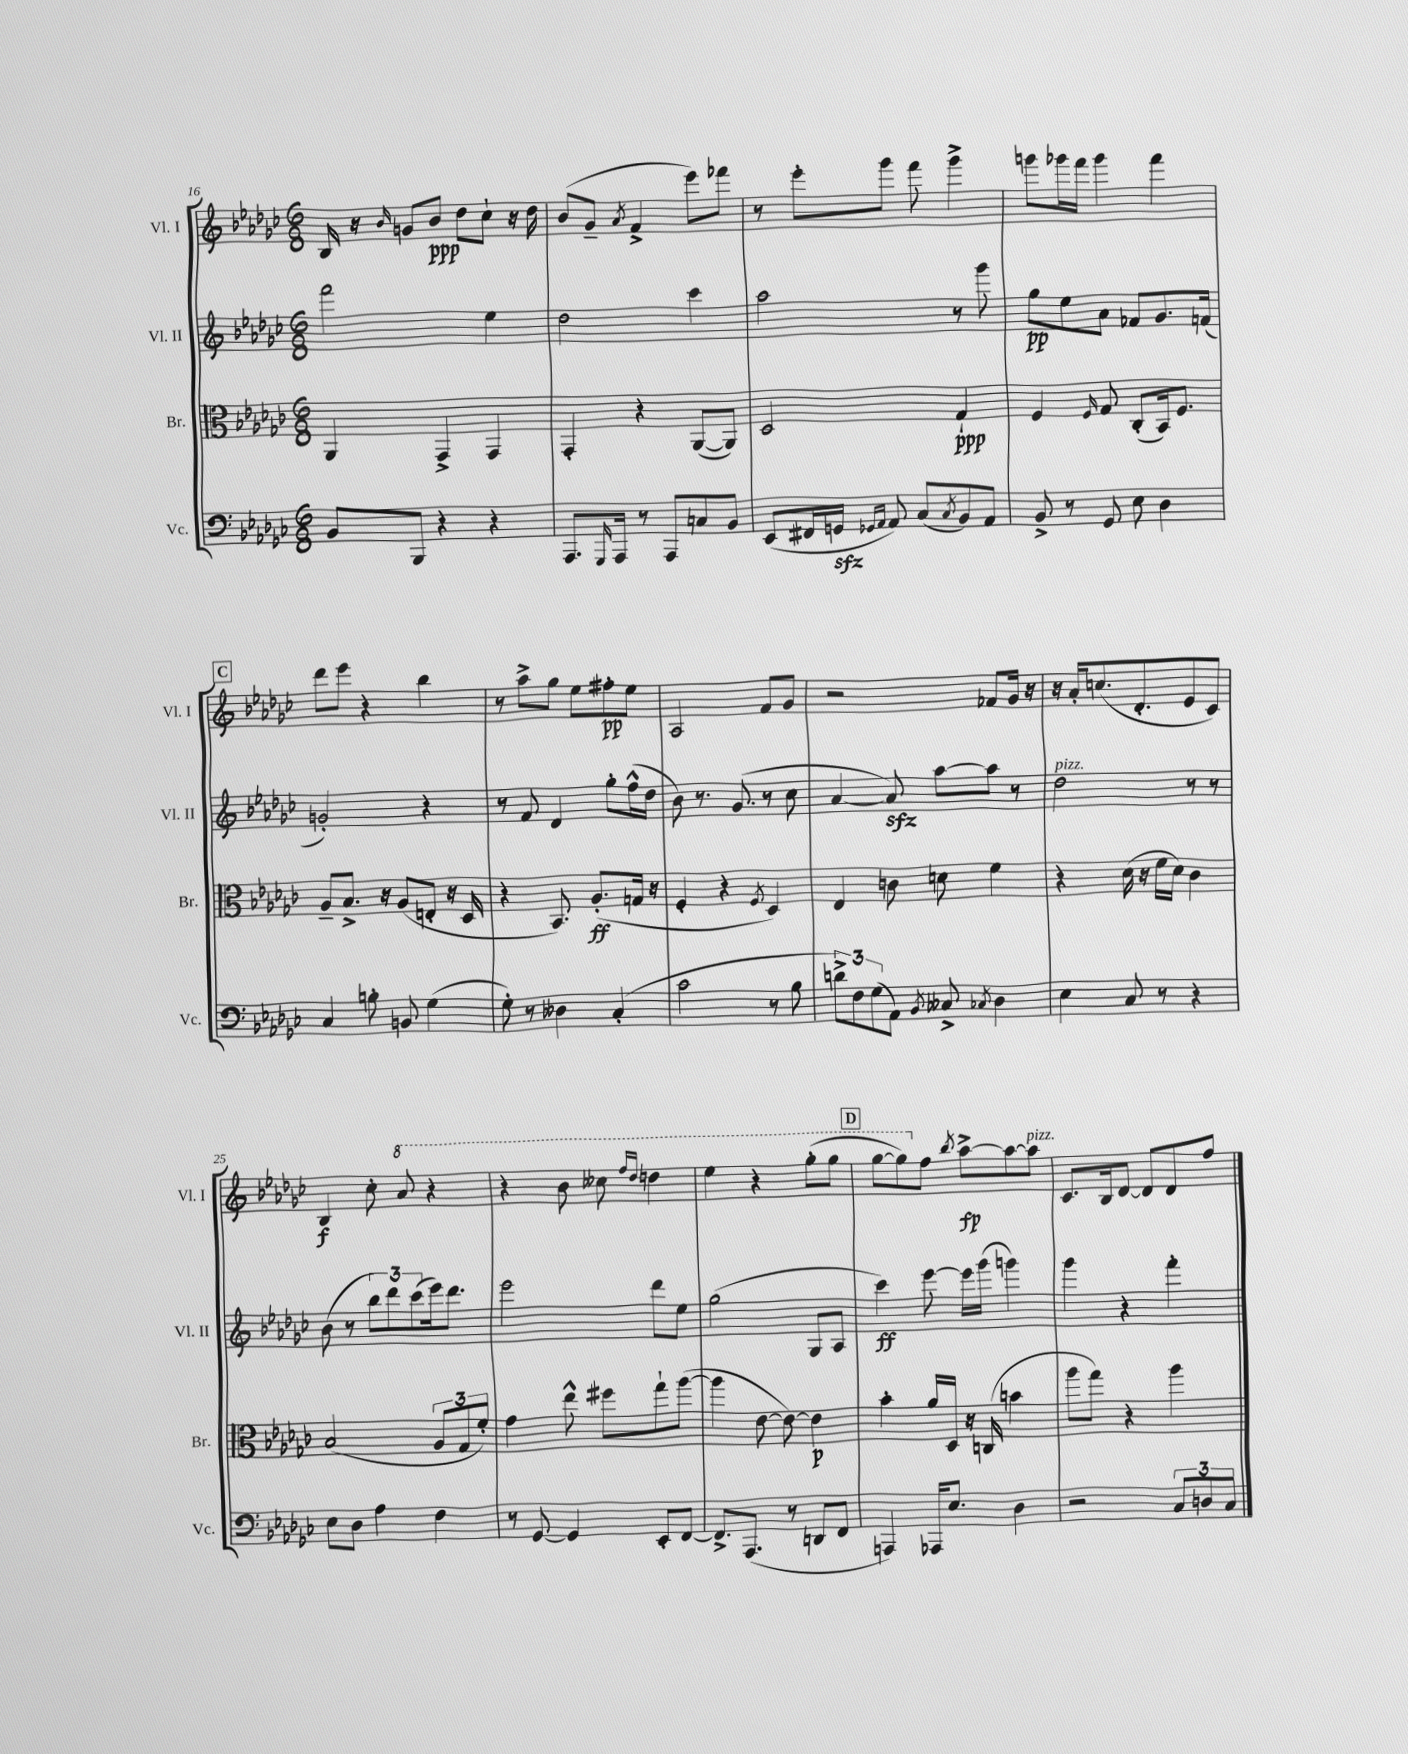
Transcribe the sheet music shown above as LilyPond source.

<<
\new StaffGroup <<
\new Staff = "s0" \with { instrumentName = "Vl. I" shortInstrumentName = "Vl. I" } {
    \clef treble \key ges \major \numericTimeSignature \time 6/8
    bes16 r16 \grace { bes'16 } g'8 bes'8\ppp des''8 ces''8-! r16 des''16 |
    bes'8( ges'8-- \acciaccatura { aes'8 } f'4-> ees'''8) fes'''8 |
    r8 ees'''8-. ges'''8 f'''8 ges'''4-> |
    g'''8 ges'''16 f'''16 ges'''4 f'''4 |
    \mark \markup { \box "C" } des'''8 ees'''8 r4 bes''4 |
    r8 aes''8-> ges''8 ees''8 fis''8-.\pp ees''8 |
    aes2 f'8 ges'8 |
    r2 fes'8 ges'16 r16 |
    r16 aes'16-. c''8.( des'8.-. ees'8 ces'8) |
    bes4\f ces''8-. \ottava #1 aes''8 r4 |
    r4 bes''8 ceses'''8 \grace { f'''16 des'''16 } d'''4 |
    ees'''4 r4 ges'''8-.( ges'''8 |
    \mark \markup { \box "D" } ges'''8~ ges'''8) \ottava #0 f''8 \acciaccatura { bes''8 } aes''8~->\fp aes''8~ aes''8^\markup { \italic "pizz." } |
    ces'8. bes16 des'8~ des'8 des'8 f''8 \bar "|." |
}
\new Staff = "s1" \with { instrumentName = "Vl. II" shortInstrumentName = "Vl. II" } {
    \clef treble \key ges \major \numericTimeSignature \time 6/8
    f'''2 ees''4 |
    des''2 ces'''4 |
    aes''2 r8 ges'''8 |
    ges''8\pp ees''8 aes'8 fes'8 ges'8. f'16( |
    \mark \markup { \box "C" } g'2-.) r4 |
    r8 f'8 des'4 ges''8-. f''16-^( des''16 |
    bes'8) r8. ges'8.( r8 ces''8 |
    aes'4~ aes'8\sfz) aes''8~ aes''8 r8 |
    des''2^\markup { \italic "pizz." } r8 r8 |
    bes'8( r8 \tuplet 3/2 { bes''8) des'''8 ces'''8( } ees'''16) des'''8. |
    ees'''2 des'''8 ees''8 |
    ges''2( ges8 aes8 |
    \mark \markup { \box "D" } ces'''4\ff) ees'''8~ ees'''16 ges'''16( g'''4) |
    ges'''4 r4 f'''4-. \bar "|." |
}
\new Staff = "s2" \with { instrumentName = "Br." shortInstrumentName = "Br." } {
    \clef alto \key ges \major \numericTimeSignature \time 6/8
    aes,4 ges,4-> ges,4 |
    ges,4-. r4 aes,8~( aes,8) |
    des2 ges4-!\ppp |
    f4 \grace { f16 } ges8 ces8-.( bes,16) f8. |
    \mark \markup { \box "C" } aes8-- bes8.-> r16 aes8( e8-. r16 des16 |
    r4 bes,8.) aes8.-.\ff( g16 r16 |
    f4-. r4 \acciaccatura { f8 } des4) |
    ees4 c'8 d'8 f'4 |
    r4 des'16( r16 f'16 des'16) ces'4 |
    bes2( \tuplet 3/2 { aes8 ges8 f'8-.) } |
    ges'4 ees''8-^ fis''8 ges''8-! aes''8~( |
    aes''4 ees'8~ ees'8~) ees'4\p |
    \mark \markup { \box "D" } bes'4-. aes'16 des16 r16 c16( b'4 |
    aes''8 ges''8) r4 aes''4 \bar "|." |
}
\new Staff = "s3" \with { instrumentName = "Vc." shortInstrumentName = "Vc." } {
    \clef bass \key ges \major \numericTimeSignature \time 6/8
    bes,8 bes,,8 r4 r4 |
    aes,,8. \grace { ges,,16 } aes,,16 r8 aes,,8 c8 bes,8 |
    ees,8( fis,16 g,16\sfz \grace { ges,16 aes,16 } aes,8) ces8( \acciaccatura { ces8 } bes,8) aes,8 |
    bes,8-> r8 ges,8 ees8 des4 |
    \mark \markup { \box "C" } ces4 b8-. b,8 ges4( |
    ges8-.) r8 deses4 ces4-.( |
    ces'2 r8 bes8 |
    \tuplet 3/2 { d'8->) f8 ges8( } aes,8) \acciaccatura { bes,8 } ceses8-> \acciaccatura { ces8 } des4 |
    ees4 ces8 r8 r4 |
    ees8 des8 aes4 f4 |
    r8 ges,8~ ges,4 ees,8-. f,8~ |
    f,8.-> aes,,8.( r8 d,8 f,8 |
    \mark \markup { \box "D" } a,,4) aes,,16 ees8. des4 |
    r2 \tuplet 3/2 { ces8 d8 ces8 } \bar "|." |
}
>>
>>
\layout { \context { \Score currentBarNumber = #16 } }
